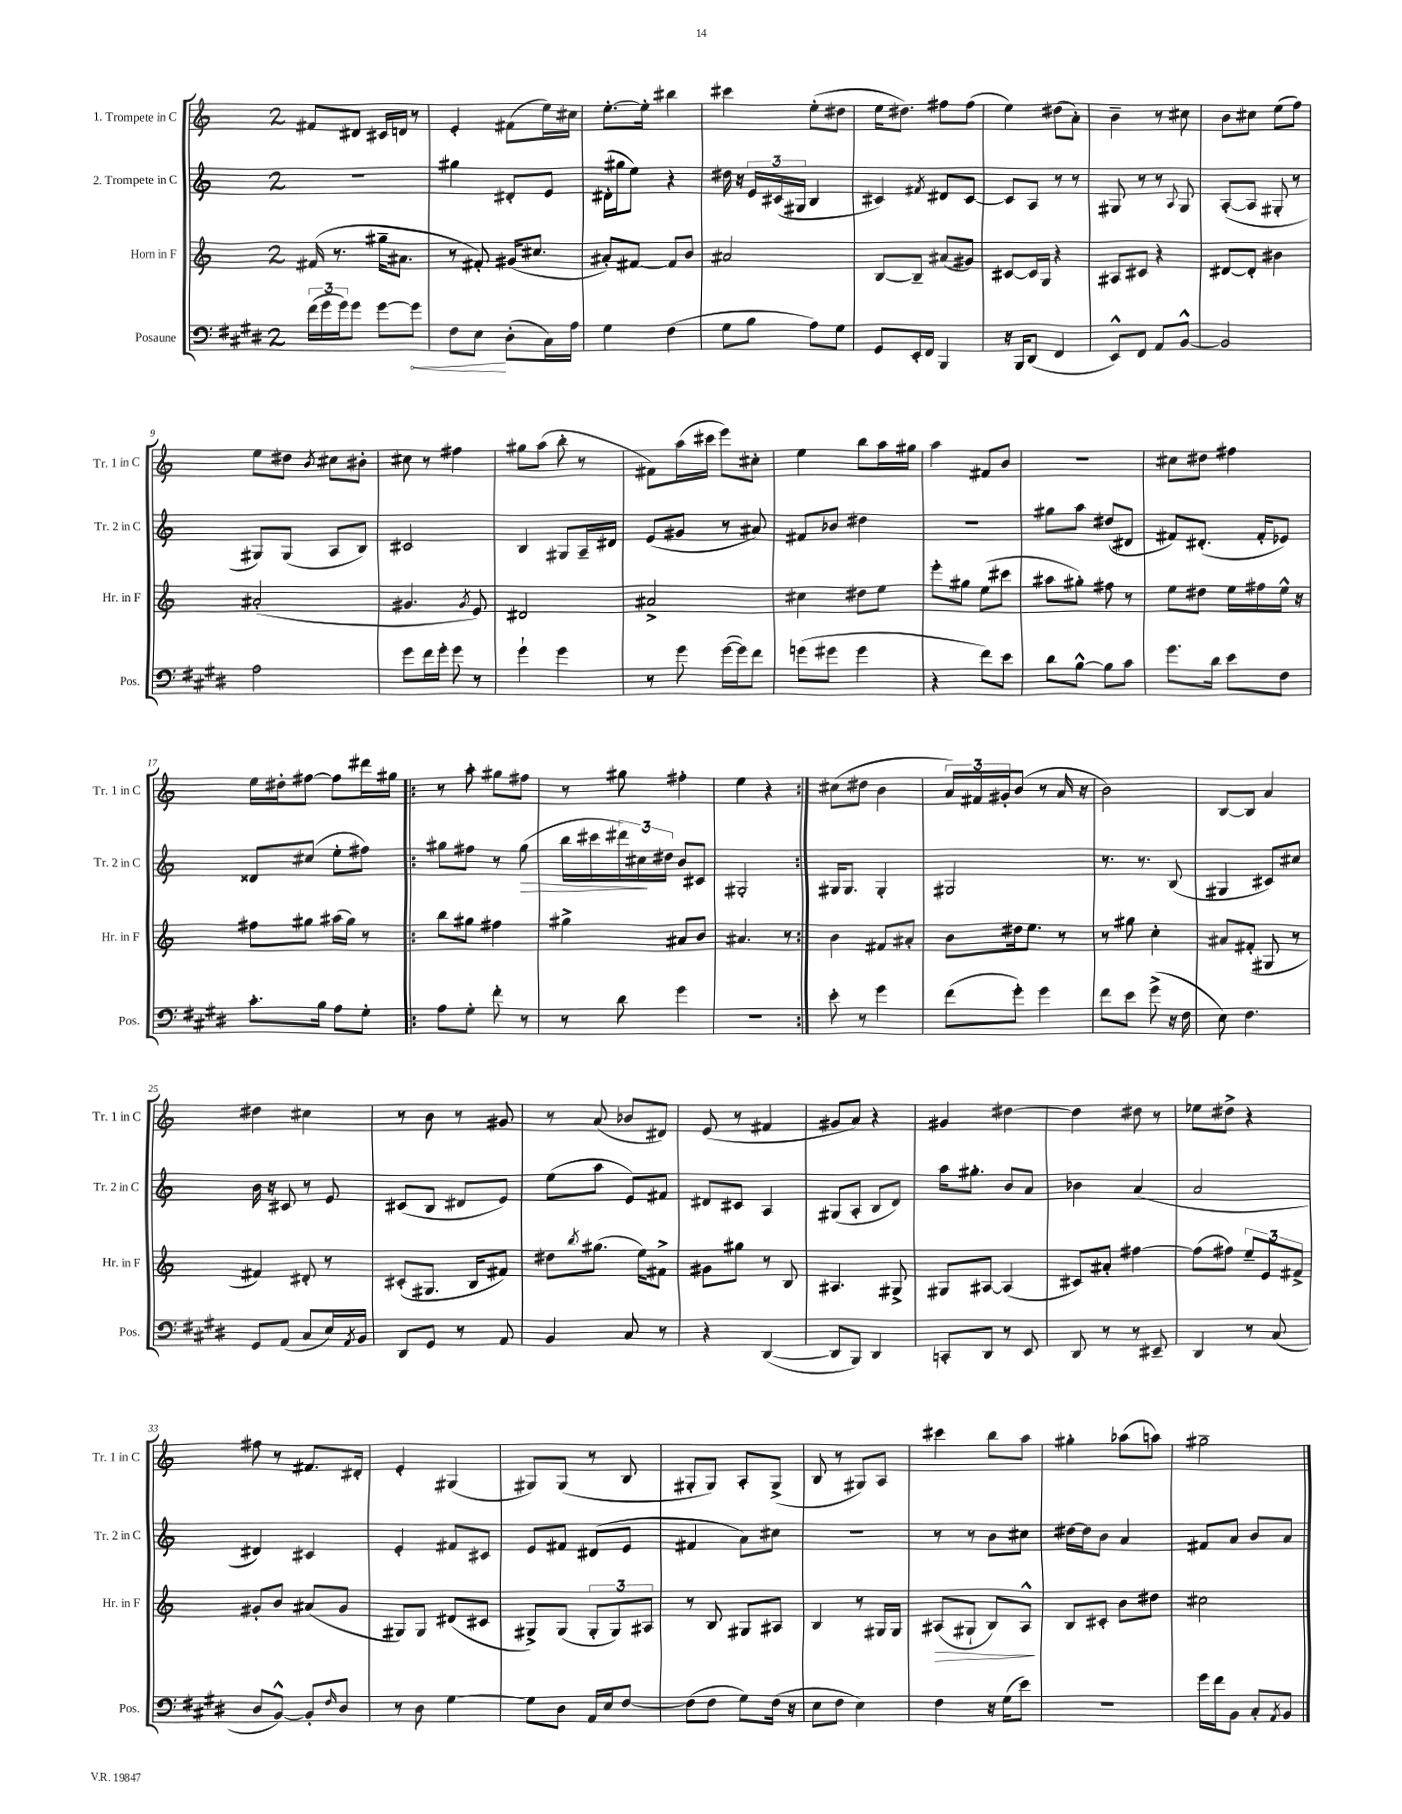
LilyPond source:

<<
\new StaffGroup <<
\new Staff = "s0" \with { instrumentName = "1. Trompete in C" shortInstrumentName = "Tr. 1 in C" } {
    \clef treble \key c \major \once \override Staff.TimeSignature.style = #'single-digit \time 2/4
    fis'8 dis'8 cis'16 d'16 r8 |
    e'4-. fis'8( e''16) cis''16 |
    e''8.~-. e''16-. bis''4 |
    cis'''4 e''8-.( dis''8 |
    e''16 dis''8.) fis''8 fis''8( |
    e''4) dis''8( a'8-.) |
    b'4-- r8 cis''8 |
    b'8 cis''8 e''8( f''8) |
    e''8 dis''8 \acciaccatura { b'8 } cis''8 bis'8-. |
    cis''8 r8 fis''4 |
    gis''8 a''8( b''8-. r8 |
    fis'8) a''16( cis'''16 e'''8) cis''8-. |
    e''4 b''8 a''16 gis''16 |
    a''4 fis'8 b'8 |
    r2 |
    cis''8 dis''8 fis''4 |
    e''16 dis''16-. fis''8~ fis''8 dis'''16 gis''16 |
    \repeat volta 2 { r8 a''8-. gis''8 fis''8 |
    r8 gis''8 fis''4-. |
    e''4 r4 | }
    cis''8( dis''8 b'4 |
    \tuplet 3/2 { a'16) fis'16 gis'16-. } b'8( r8 a'16 r16 |
    b'2) |
    b8~ b8 a'4 |
    dis''4 cis''4 |
    r8 b'8 r8 gis'8 |
    r8 a'8( bes'8 dis'8) |
    e'8( r8 fis'4 |
    gis'8 a'8) r4 |
    gis'4 dis''4~ |
    dis''4 dis''8 r8 |
    ees''8 dis''8-> r4 |
    fis''8 r8 fis'8. dis'16-. |
    e'4-. gis4( |
    gis8) gis8( r8 b8 |
    gis8-. gis8) a8-. gis8->( |
    b8 r8 gis8) a8 |
    cis'''4 b''8 a''8 |
    gis''4-. aes''8( a''8) |
    gis''2-- \bar "|." |
}
\new Staff = "s1" \with { instrumentName = "2. Trompete in C" shortInstrumentName = "Tr. 2 in C" } {
    \clef treble \key c \major \once \override Staff.TimeSignature.style = #'single-digit \time 2/4
    R2 |
    gis''4 dis'8-. e'8 |
    dis'16-.( gis''16 e''8) r4 |
    dis''16 r16 \tuplet 3/2 { e'16 cis'16( gis16 } b4 |
    cis'4) \acciaccatura { fis'8 } dis'8 cis'8~ |
    cis'8 a8 r8 r8 |
    gis8 r8 r8 \appoggiatura { a8 } gis8 |
    a8~-.( a8 gis8-. r8 |
    gis8) gis8( a8 b8) |
    cis'2 |
    b4 gis8 a16-- dis'16 |
    e'8( gis'8 r8 ais'8) |
    fis'8 bes'8 dis''4 |
    R2 |
    gis''8 a''8 dis''8( dis'8 |
    fis'8) dis'8.-.( fis'16-. ees'8) |
    disis'8 cis''8( e''8-. fis''8) |
    \repeat volta 2 { gis''8 fis''8 r8 gis''8\>( |
    b''16 cis'''16 \tuplet 3/2 { dis'''16) cis''16\! dis''16 } b'8 cis'8 |
    gis2-. | }
    gis16 gis8. gis4-. |
    gis2 |
    r8. r8. b8( |
    gis4 cis'8) cis''8 |
    b'16 r16 cis'8 r8 e'8 |
    cis'8( b8 dis'8 e'8) |
    e''8( a''8 e'8) fis'8 |
    dis'8 cis'8 a4 |
    gis8( a8-. b8 d'8) |
    a''16 gis''8.-. b'8 a'8 |
    bes'4 a'4( |
    a'2 |
    dis'4) cis'4 |
    e'4-. fis'8 cis'8 |
    e'8 fis'8 dis'8( e'8 |
    fis'4 a'8) cis''8 |
    r2 |
    r8 r8 b'8 cis''8 |
    dis''16~ dis''16 b'8 a'4 |
    fis'8 a'8 b'8 a'8 \bar "|." |
}
\new Staff = "s2" \with { instrumentName = "Horn in F" shortInstrumentName = "Hr. in F" } {
    \clef treble \key c \major \once \override Staff.TimeSignature.style = #'single-digit \time 2/4
    fis'16( r8. gis''16-- ais'8. |
    r8 fis'8-.) gis'16( cis''8. |
    ais'8-.) fis'8~ fis'8 b'8 |
    ais'2 |
    b8~ b8-- ais'8( gis'8) |
    cis'8~ cis'16 g16 r4 |
    ais8 cis'8 r4 |
    dis'8~ dis'8-. bis'4 |
    ais'2-.( |
    gis'4. \acciaccatura { gis'8 } e'8) |
    dis'2 |
    ais'2-> |
    cis''4 dis''8 e''8 |
    e'''8-. gis''8 e''8( cis'''8 |
    ais''8 gis''8-.) fis''8 r8 |
    e''8 dis''8 e''16 fis''16 e''16-^ r16 |
    fis''8 gis''8 ais''16( gis''16) r8 |
    \repeat volta 2 { b''8 gis''8 fis''4 |
    gis''4-> ais'8 b'8 |
    ais'4. r8 | }
    b'4 fis'8 ais'8-. |
    b'8 dis''16 e''8. r8 |
    r8 gis''8 c''4-. |
    ais'8 fis'8-.( gis8 r8 |
    fis'4) dis'8-. r8 |
    cis'8-.( gis8. b16 fis'8) |
    dis''8 \acciaccatura { b''8 } gis''8.( e''16) fis'8-> |
    gis'8 gis''8 r8 b8 |
    ais4. gis8-> |
    gis8 ais8~ ais4( |
    cis'8) ais'8-. fis''4~ |
    fis''8( fis''8) \tuplet 3/2 { e''8-- e'8 fis'8-> } |
    gis'8-. b'8 ais'8( gis'8 |
    gis8) gis8 dis'8( cis'8 |
    gis8->) gis8( \tuplet 3/2 { gis8-. gis8) ais8 } |
    r8 b8 gis8 ais8 |
    b4 r8 gis16 gis16 |
    ais8\>( gis8-! b8) ais8-^\! |
    b8 cis'8-. b'8 dis''8 |
    cis''2 \bar "|." |
}
\new Staff = "s3" \with { instrumentName = "Posaune" shortInstrumentName = "Pos." } {
    \clef bass \key e \major \once \override Staff.TimeSignature.style = #'single-digit \time 2/4
    \tuplet 3/2 { fis'16( gis'16 gis'16) } gis'8 gis'8~ \once \override Hairpin.circled-tip = ##t gis'8\< |
    fis8 e8\! dis8-.( cis16) a16 |
    gis4 fis4( |
    gis8 b8 a8) gis8 |
    gis,8 e,16-. fis,16 b,,4 |
    r16 b,,16 dis,8( fis,4 |
    e,8-^) fis,8 a,8 b,8~-^ |
    b,2 |
    a2 |
    gis'8 fis'16 gis'16-. gis'8 r8 |
    gis'4-! gis'4 |
    r8 gis'8 gis'16~( gis'16) fis'8 |
    g'8( gis'8 gis'4 |
    r4 fis'8) e'8 |
    dis'8 b8~-^ b8 cis'8 |
    gis'8. dis'16 e'8 fis8 |
    cis'8.-. b16 a8 gis8-. |
    \repeat volta 2 { a8 gis8-. fis'8-. r8 |
    r8 dis'8 gis'4 |
    R2 | }
    e'8-. r8 gis'4 |
    fis'8( gis'8-.) gis'4 |
    fis'8 e'8 gis'8->( r16 fis16 |
    e8) fis4. |
    gis,8 a,8( cis8 e16) \acciaccatura { a,8 } b,16 |
    dis,8 gis,8 r8 a,8 |
    b,4 cis8 r8 |
    r4 dis,4~( |
    dis,8 b,,8) dis,4 |
    c,8-. dis,8 r8 e,8 |
    dis,8 r8 r8 eis,8-- |
    dis,4 r8 cis8( |
    dis8 b,8~-^) b,8-. \grace { fis16 } dis8 |
    r8 dis8 gis4~ |
    gis8 dis8 a,16 e16 fis8~ |
    fis8( fis8 gis8) fis16( r16 |
    e8 fis8 e4) |
    fis4 r16 gis16( e'8) |
    R2 |
    gis'16 fis'16 b,8 cis8-. \acciaccatura { a,8 } b,8 \bar "|." |
}
>>
>>
